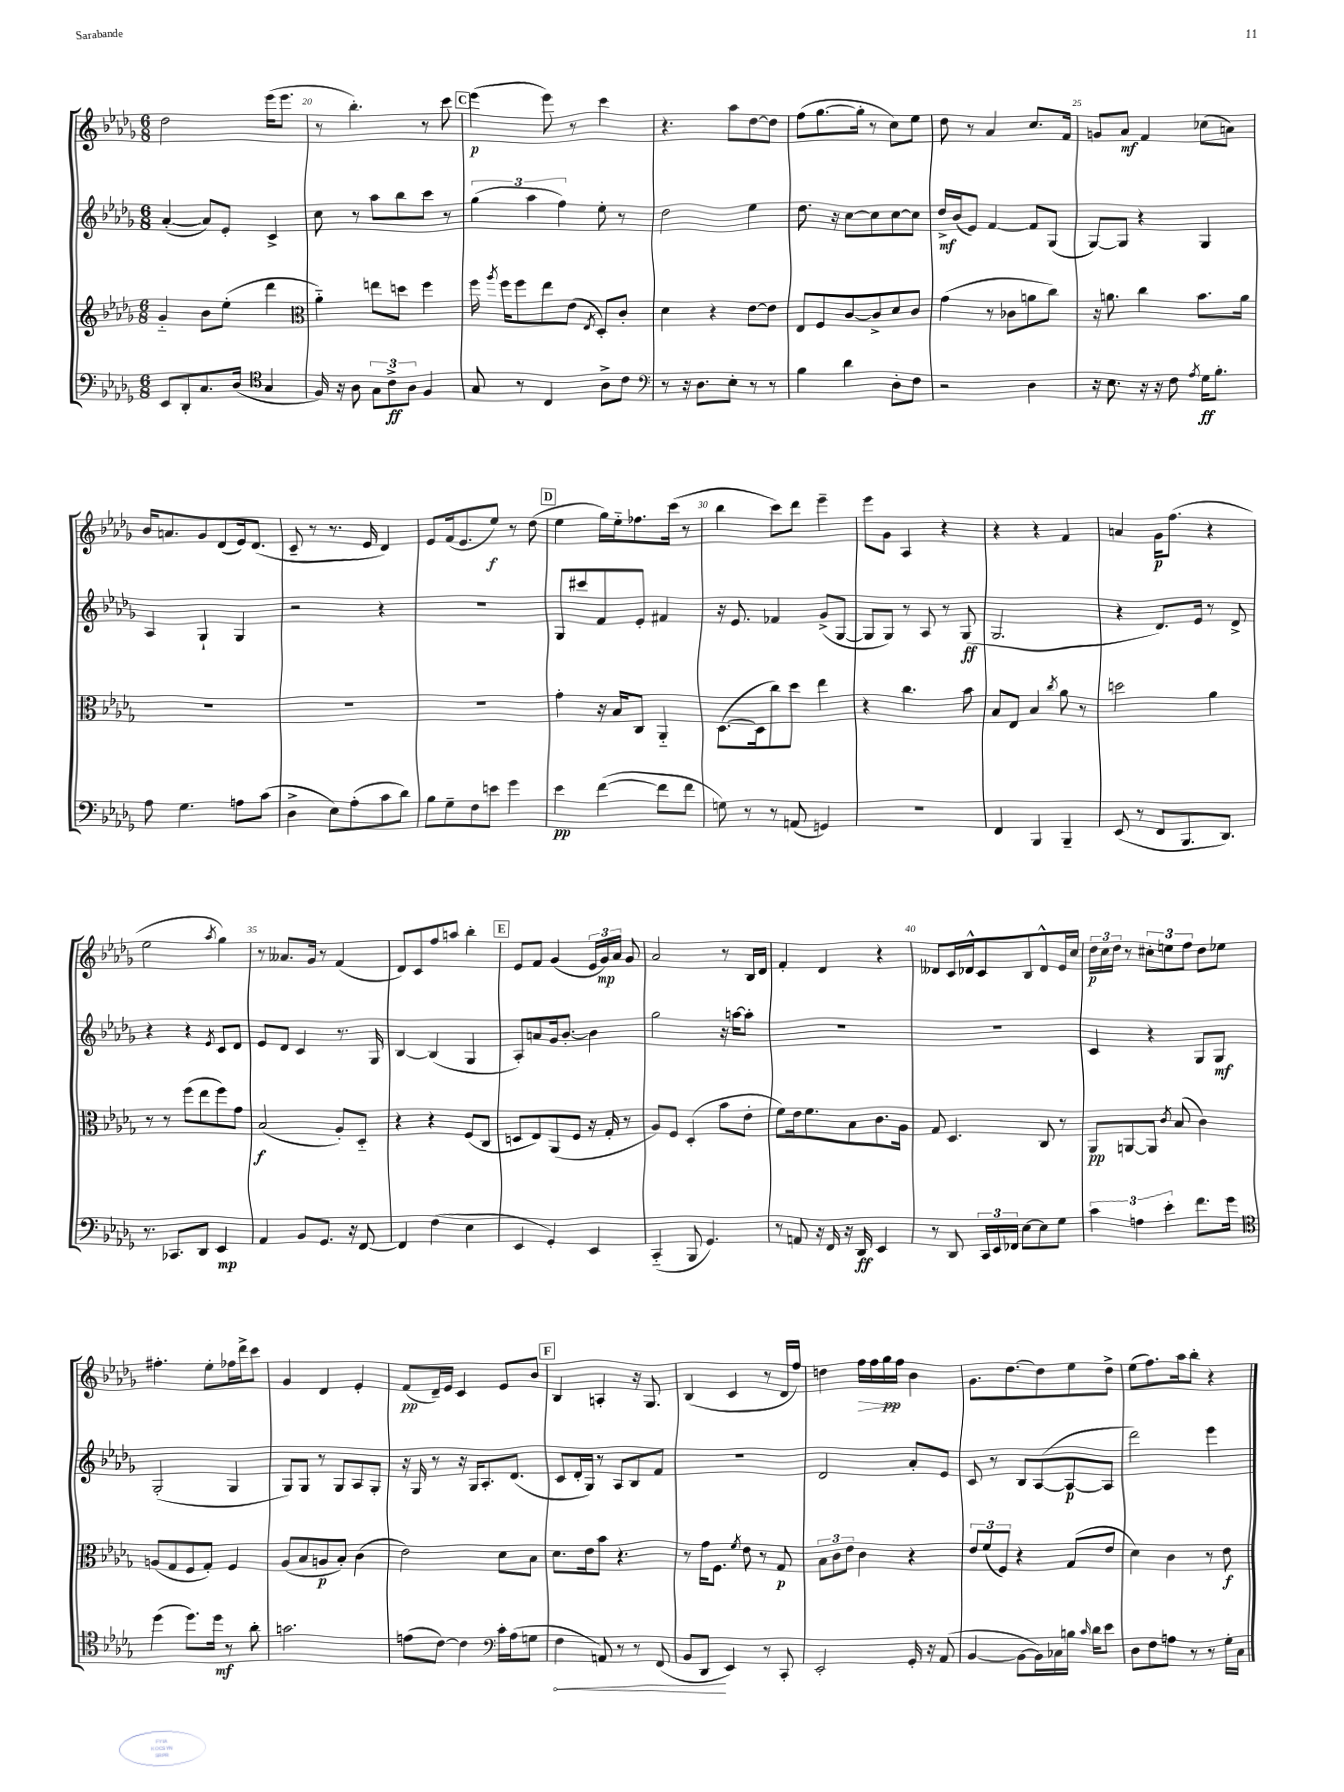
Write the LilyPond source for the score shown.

<<
\new StaffGroup <<
\new Staff = "s0" {
    \clef treble \key des \major \numericTimeSignature \time 6/8
    \autoBeamOff des''2 ees'''16[( ees'''8.] |
    r8 bes''4.-.) r8 c'''8 |
    \mark \markup { \box "C" } ees'''4\p( ees'''8) r8 c'''4 |
    r4. aes''8[ des''8~ des''8] |
    f''8[( ges''8.~ ges''16]-. r8 c''8[) ees''8] |
    des''8 r8 aes'4 c''8.[ f'16] |
    g'8[ aes'8]\mf f'4 ces''8[( a'8]) |
    bes'16[ a'8. ges'8 des'8( ees'16) des'8.]( |
    c'8-- r8 r8. ees'16 des'4) |
    ees'8[ f'16( ees'8. ees''8]\f) r8 des''8( |
    \mark \markup { \box "D" } ees''4 ges''16[) ees''16-_ fes''8. c'''16]( r8 |
    bes''4 c'''8[) des'''8] ees'''4-- |
    ees'''8[ ges'8] aes4 r4 |
    r4 r4 f'4 |
    a'4 ges'16[\p f''8.]( r4 |
    ees''2 \acciaccatura { aes''8 } ges''4) |
    r8 aeses'8.[ ges'16] r8 f'4( |
    des'8[) c'8 f''8 a''8] bes''4-. |
    \mark \markup { \box "E" } ees'8[ f'8] ges'4( \tuplet 3/2 { ees'16[ ges'16\mp) aes'16] } ges'8 |
    aes'2 r8 bes16[ des'16] |
    f'4-. des'4 r4 |
    deses'8[ c'16 des'16-^ c'8 bes8 des'8-^ ees'16 c''16] |
    \tuplet 3/2 { des''16[\p c''16 des''16] } r8 \tuplet 3/2 { cis''8[-. e''8 f''8] } des''8[ ees''8] |
    fis''4.-. ees''8[-. fes''16 des'''16-> c'''8] |
    ges'4 des'4 ees'4-. |
    f'8[\pp( des'16--) ees'16] c'4 ees'8[ bes'8] |
    \mark \markup { \box "F" } bes4 a4-. r16 ges8. |
    bes4( c'4 r8 des'16[ f''16]) |
    d''4 \once \override Hairpin.circled-tip = ##t f''16[\> f''16 ges''16\pp\! f''16] bes'4 |
    ges'8.[ des''8.~ des''8 ees''8 des''8]-> |
    ees''8[( f''8.) aes''16 bes''8]-. r4 \bar "|." |
}
\new Staff = "s1" {
    \clef treble \key des \major \numericTimeSignature \time 6/8
    \autoBeamOff aes'4~-.( aes'8[) ees'8]-. c'4-> |
    c''8 r8 aes''8[ bes''8 c'''8] r8 |
    \mark \markup { \box "C" } \tuplet 3/2 { ges''4( aes''4 f''4) } ees''8-. r8 |
    des''2 ees''4 |
    des''8. r16 c''8[~ c''8 c''8~ c''8] |
    des''16[->\mf bes'16( ees'8]) f'4~ f'8[ ges8]( |
    ges8[~) ges8] r4 ges4 |
    aes4 ges4-! ges4 |
    r2 r4 |
    R2. |
    \mark \markup { \box "D" } ges8[ cis'''8 f'8 ees'8]-. fis'4 |
    r16 ees'8. fes'4 ges'8[->( ges8]~ |
    ges8[ ges8]) r8 aes8 r8 ges8\ff( |
    ges2. |
    r4 des'8.[) ees'16] r8 des'8-> |
    r4 r4 \acciaccatura { ees'8 } c'8[ des'8] |
    ees'8[ des'8] c'4 r8. ges16 |
    bes4~ bes4( ges4 |
    \mark \markup { \box "E" } aes8[-.) a'8 ges'16 bes'8.]~-. bes'4 |
    ges''2 r16 a''16[~ a''8]-. |
    r2. |
    R2. |
    c'4 r4 ges8[ ges8]\mf |
    ges2-.( ges4 |
    ges8[) ges8] r8 ges8[ aes8 ges8]-. |
    r16 ges16 r8 r16 ges16[ aes8.-. des'8.]( |
    \mark \markup { \box "F" } c'8[ des'16-. ges16]) r8 aes8[ bes8 f'8] |
    R2. |
    des'2 aes'8[-. ees'8] |
    c'8 r8 bes8[ aes8~( aes8~\p aes8] |
    des'''2) ees'''4 \bar "|." |
}
\new Staff = "s2" {
    \clef treble \key des \major \numericTimeSignature \time 6/8
    \autoBeamOff ges'4-_ bes'8[ ees''8]-.( des'''4 |
    \clef alto aes'4-_) e''8[ d''8] f''4 |
    \mark \markup { \box "C" } f''16 \acciaccatura { aes''8 } f''16[ f''8 ees''8 ees'8]( \acciaccatura { ees8 } des8[-.) c'8]-. |
    des'4 r4 ees'8[~ ees'8] |
    ees8[ f8 c'8~ c'8-> des'8 c'8] |
    ges'4( r8 ces'8[ a'8 c''8]) |
    r16 a'8. c''4 bes'8.[ a'16] |
    R2. |
    R2. |
    R2. |
    \mark \markup { \box "D" } ges'4-. r16 bes16[ c8] aes,4-_ |
    des8.[~( des16 c''8) des''8] ees''4 |
    r4 c''4. bes'8 |
    bes8[ ees8] bes4 \acciaccatura { c''8 } aes'8 r8 |
    d''2 aes'4 |
    r8 r8 f''8[( ees''8 f''8) ges'8] |
    bes2\f( aes8[-.) des8]-_ |
    r4 r4 f8[( c8] |
    \mark \markup { \box "E" } d8[ ees8) aes,8( f8] r16 ges16-. r8 |
    aes8[) f8] des4-.( bes'8[ ees'8]-. |
    f'8[) ees'16 f'8. bes8 c'8. aes16] |
    ges8 des4. c8 r8 |
    aes,8[\pp a,8~ a,8] \acciaccatura { c'8 } bes8( c'4) |
    a8[( ges8 f8 ges8]-.) f4 |
    aes8[( bes8 a8\p bes8]-.) c'4( |
    ees'2) des'8[ bes8] |
    \mark \markup { \box "F" } des'8.[ ees'16 bes'8] r4. |
    r8 ges'16[ f8.] \acciaccatura { f'8 } ees'8 r8 ges8\p |
    \tuplet 3/2 { bes8[ c'8 ees'8] } c'4 r4 |
    \tuplet 3/2 { ees'8[ f'8( f8]) } r4 ges8[( ees'8] |
    des'4) c'4 r8 ees'8\f \bar "|." |
}
\new Staff = "s3" {
    \clef bass \key des \major \numericTimeSignature \time 6/8
    \autoBeamOff ees,8[ des,8-. c8. des16]( \clef tenor ges4 |
    f16) r16 aes8 \tuplet 3/2 { ges8[ c'8->\ff aes8] } f4 |
    \mark \markup { \box "C" } ges8 r8 c4 aes8[-> c'8] |
    \clef bass r8 r16 des8.[ ees8]-. r8 r8 |
    bes4 des'4 des8[-. f8] |
    r2 des4 |
    r16 ees8. r16 r16 f8 \acciaccatura { aes8 } ges16[\ff bes8.]-. |
    aes8 ges4. a8[ c'8]( |
    des4-> ees8[) aes8-.( c'8 des'8]) |
    bes8[ ges8-- f8 e'8] ges'4 |
    \mark \markup { \box "D" } ees'4\pp f'4~( f'8[ f'8] |
    g8) r8 r8 a,8( g,4) |
    R2. |
    f,4 bes,,4 bes,,4-- |
    ees,8( r8 f,8[ bes,,8. des,8.]) |
    r8. ces,8.[ des,8] ees,4\mp |
    aes,4 bes,8[ ges,8.] r16 f,8~ |
    f,4 f4( ees4 |
    \mark \markup { \box "E" } ees,4 ges,4-.) ees,4 |
    c,4-_( bes,,8 ges,4.) |
    r8 a,8 r16 f,16 r16 des,16\ff ees,4 |
    r8 des,8 \tuplet 3/2 { c,16[ ees,16 fes,16] } ees8[~ ees8 ges8] |
    \tuplet 3/2 { c'4 a4 ees'4-. } f'8.[ ges'16] |
    \clef tenor des''4( des''8.[) des''16]\mf r8 aes'8-. |
    g'2. |
    e'8[( c'8]~) c'4 \clef bass c'16[-. aes16( g8] |
    \mark \markup { \box "F" } \once \override Hairpin.circled-tip = ##t f4\< a,8) r8 r8 f,8( |
    bes,8[ des,8]\! ees,4) r8 c,8-. |
    ees,2-. ges,16-. r16 aes,8( |
    bes,4~ bes,8[~ bes,16) ces16 b16] \grace { c'16 } des'16[ ees'8] |
    des8[ f8 a8] r8 r8 ges16[-. c16] \bar "|." |
}
>>
>>
\layout { \context { \Score currentBarNumber = #19 \override BarNumber.break-visibility = ##(#f #t #t) barNumberVisibility = #(every-nth-bar-number-visible 5) } }
